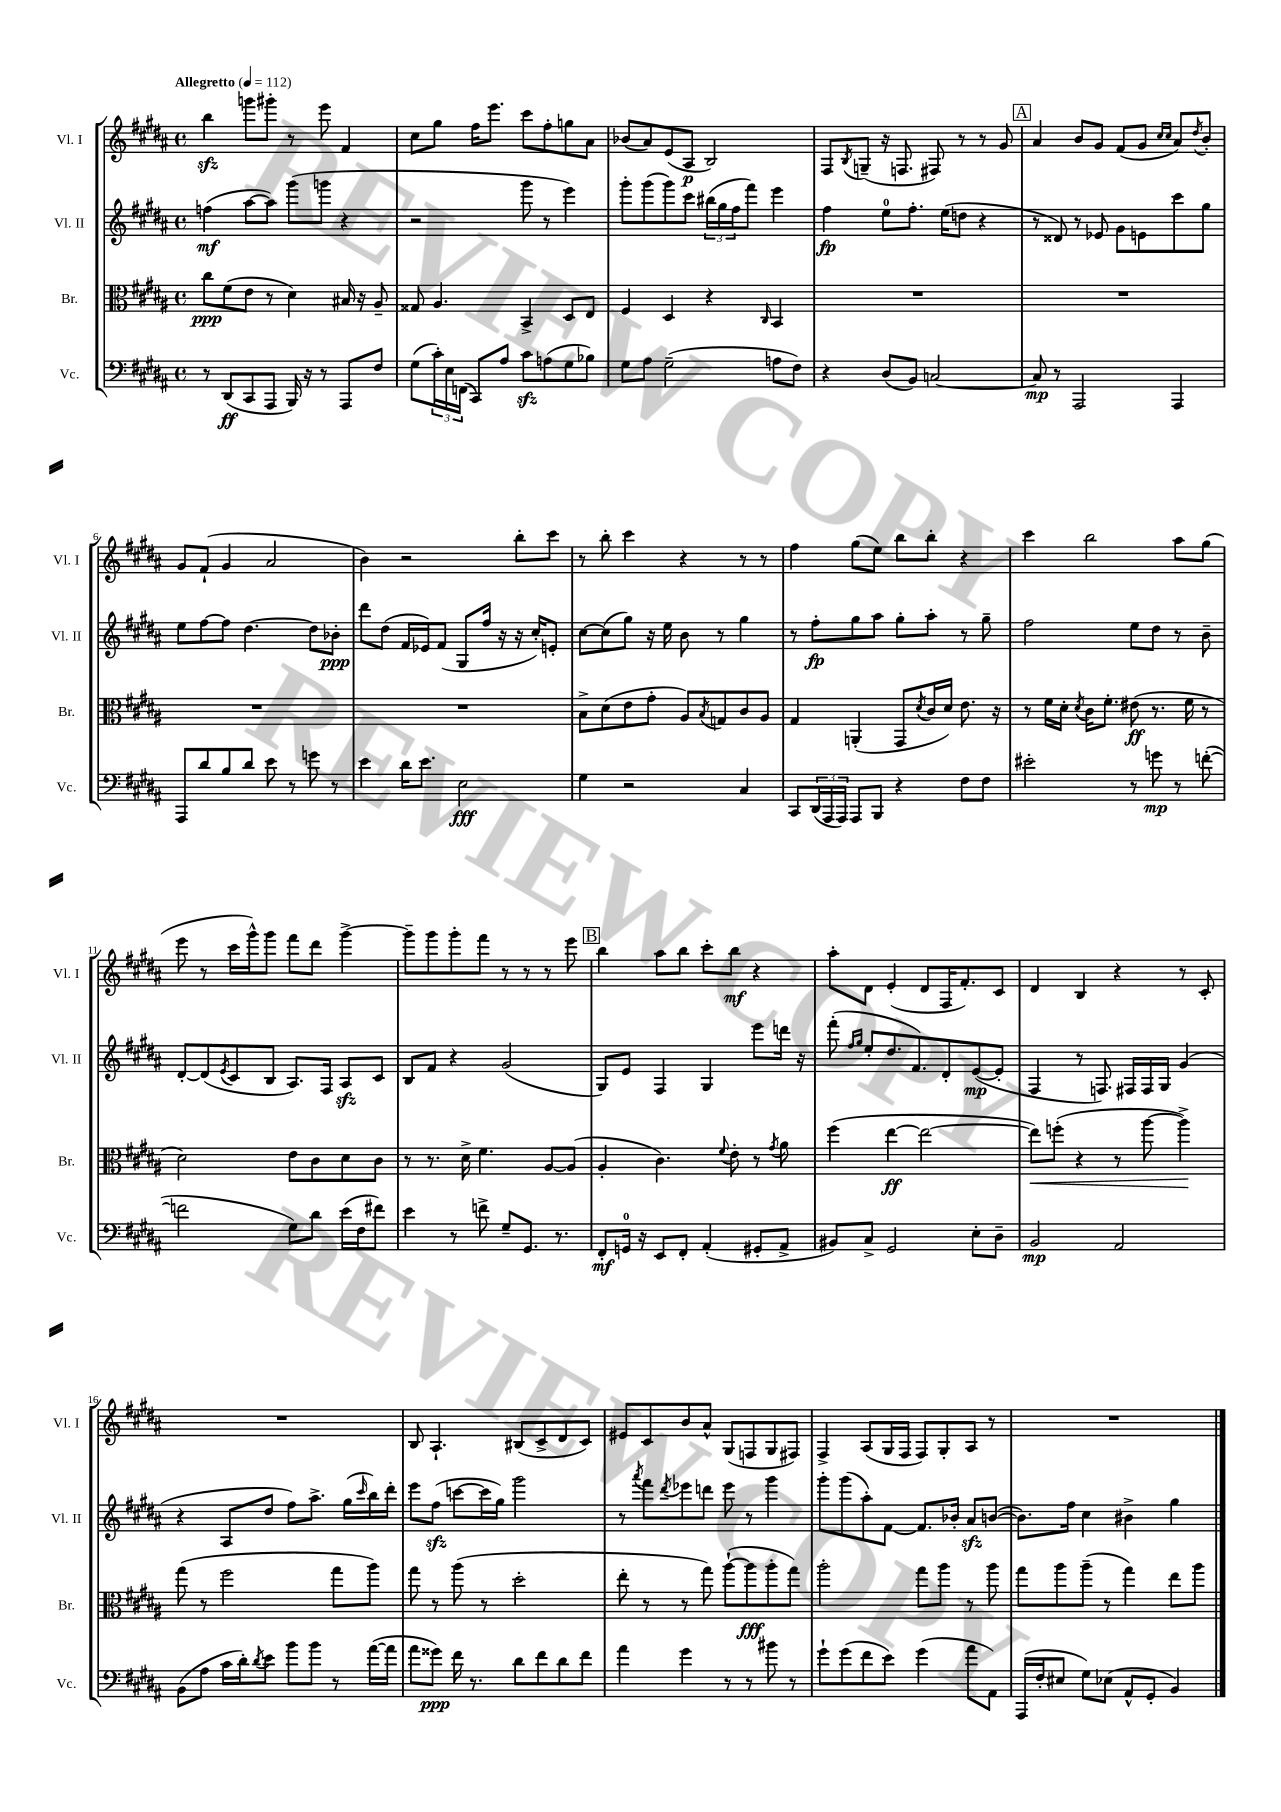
<<
\new StaffGroup <<
\new Staff = "s0" \with { instrumentName = "Vl. I" shortInstrumentName = "Vl. I" } {
    \clef treble \key b \major \defaultTimeSignature \time 4/4 \tempo "Allegretto" 4 = 112
    b''4\sfz g'''8 gis'''8-. r8 e'''8 fis'4 |
    cis''8 gis''8 fis''16 e'''8. cis'''8 fis''8-. g''8 ais'8 |
    bes'8( ais'8) e'8( ais8\p b2) |
    fis8 \acciaccatura { b8 } g8--( r16 f8. fis8) r8 r8 gis'8 |
    \mark \markup { \box "A" } ais'4 b'8 gis'8 fis'8( gis'8 \grace { cis''16 cis''16 } ais'8) \acciaccatura { dis''8 } b'8-. |
    gis'8 fis'8-!( gis'4 ais'2 |
    b'4) r2 b''8-. cis'''8 |
    r8 b''8-. cis'''4 r4 r8 r8 |
    fis''4 gis''8( e''8) b''8 b''8-. r4 |
    cis'''4 b''2 ais''8 gis''8( |
    e'''8 r8 cis'''16 gis'''16-^) gis'''8 fis'''8 dis'''8 gis'''4~-> |
    gis'''8-- gis'''8 gis'''8-. fis'''8 r8 r8 r8 e'''8 |
    \mark \markup { \box "B" } b''4 ais''8 b''8 cis'''8-. b''8\mf r4 |
    ais''8-. dis'8 e'4-.( dis'8 fis16 fis'8.-.) cis'8 |
    dis'4 b4 r4 r8 cis'8-. |
    R1 |
    b8 ais4.-! bis8( cis'8-> dis'8 cis'8) |
    eis'8 cis'8 b'8 ais'8-^ gis8( f8 gis8 fis8) |
    fis4-> ais8( gis16 fis16 fis8) gis8-. ais8 r8 |
    R1 \bar "|." |
}
\new Staff = "s1" \with { instrumentName = "Vl. II" shortInstrumentName = "Vl. II" } {
    \clef treble \key b \major \defaultTimeSignature \time 4/4
    f''4\mf( ais''8~ ais''8) gis'''8( g'''8 r4 |
    r2 gis'''8 r8 e'''4) |
    gis'''8-. gis'''8( gis'''8) cis'''8 \tuplet 3/2 { bis''16( gis''16 fis''16 } fis'''8) e'''4 |
    fis''4\fp e''8-0 fis''8.-. e''16( d''8 r4 |
    \mark \markup { \box "A" } r8 disis'8) r8 ees'8 gis'8 e'8 cis'''8 gis''8 |
    e''8 fis''8~ fis''8 dis''4.~ dis''8 bes'8-.\ppp |
    dis'''8 dis''8( fis'16 ees'16) fis'8( gis8 fis''16 r16 r16 cis''16-.) e'8-. |
    cis''8~ cis''8( gis''8) r16 e''16 b'8 r8 gis''4 |
    r8 fis''8-.\fp gis''8 ais''8 gis''8-. ais''8-. r8 gis''8-- |
    fis''2 e''8 dis''8 r8 b'8-- |
    dis'8~-. dis'8( \acciaccatura { e'8 } cis'8 b8 ais8.) fis16 ais8\sfz cis'8 |
    b8 fis'8 r4 gis'2( |
    \mark \markup { \box "B" } gis8) e'8 fis4 gis4 e'''8 d'''16 r16 |
    fis'''8-.( \grace { fis''16 gis''16 } e''8-. dis''8. fis'8.) dis'8-. e'8~\mp( e'8-. |
    fis4 r8 f8.) fis16 fis16 gis16 gis'4( |
    r4 ais8 dis''8 fis''8) ais''8.-> gis''16( \grace { cis'''16 } b''16) dis'''16-. |
    e'''8 fis''8\sfz( c'''8~ c'''16 gis''16) gis'''2 |
    r8 \acciaccatura { ais'''8 } fis'''8 \acciaccatura { dis'''8 } ees'''8 d'''8 ees'''8 r8 gis'''4 |
    gis'''8-. gis'''8( ais''8-.) fis'8~ fis'8. bes'16-. ais'8\sfz b'8~( |
    b'8.) fis''16 cis''4 bis'4-> gis''4 \bar "|." |
}
\new Staff = "s2" \with { instrumentName = "Br." shortInstrumentName = "Br." } {
    \clef alto \key b \major \defaultTimeSignature \time 4/4
    cis''8\ppp fis'8( e'8 r8 dis'4) bis16 r16 ais8-- |
    gisis8 ais4. b,4-> dis8 e8 |
    fis4 dis4 r4 \grace { cis16 } b,4 |
    R1 |
    \mark \markup { \box "A" } R1 |
    R1 |
    R1 |
    b8-> dis'8( e'8 gis'8-. ais8) \acciaccatura { b8 } g8 cis'8 ais8 |
    gis4 a,4-.( gis,8 \acciaccatura { dis'8 } cis'16 dis'16) e'8. r16 |
    r8 fis'16 dis'16-. \acciaccatura { dis'8 } cis'16 fis'8.-. eis'8\ff( r8. fis'16 r8 |
    dis'2) e'8 cis'8 dis'8 cis'8 |
    r8 r8. dis'16-> fis'4. ais8~ ais8( |
    \mark \markup { \box "B" } ais4-. cis'4.) \appoggiatura { fis'8 } e'8-. r8 \acciaccatura { gis'8 } ais'8 |
    fis''4( e''4~\ff e''2~ |
    e''8\<) f''8-.( r4 r8 ais''8~ ais''4->\!) |
    gis''8( r8 fis''2 gis''8 ais''8) |
    gis''8 r8 ais''8( r8 dis''2-. |
    e''8-. r8 r8 gis''8) ais''8~-!( ais''8\fff ais''8-. gis''8) |
    ais''2-. gis''8 ais''8 r8 ais''8 |
    gis''8 ais''8 ais''8--( r8 gis''4) e''8 ais''8 \bar "|." |
}
\new Staff = "s3" \with { instrumentName = "Vc." shortInstrumentName = "Vc." } {
    \clef bass \key b \major \defaultTimeSignature \time 4/4
    r8 dis,8\ff( cis,8 ais,,8 b,,16) r16 r8 ais,,8 fis8 |
    gis8( \tuplet 3/2 { cis'16-.) e16 f,16( } cis,8) ais8 cis'8\sfz a8( gis8 bes8) |
    gis8 ais8 gis2--( a8 fis8) |
    r4 dis8( b,8) c2~ |
    \mark \markup { \box "A" } c8\mp r8 ais,,2 ais,,4 |
    ais,,8 dis'8 b8 dis'8 e'8 r8 g'8 r8 |
    e'4 dis'16 e'8. e2\fff |
    gis4 r2 cis4 |
    cis,8 \tuplet 3/2 { dis,16( ais,,16 ais,,16) } ais,,8 b,,8 r4 fis8 fis8 |
    eis'2-. r8 g'8\mp r8 f'8~-.( |
    f'2 gis8) dis'8 e'16( fis16 fis'8) |
    e'4 r8 f'8-> gis8-- gis,8. r8. |
    \mark \markup { \box "B" } fis,8-.\mf g,16-0 r16 e,8 fis,8-. ais,4-.( gis,8-. ais,8-> |
    bis,8) cis8-> gis,2 e8-. dis8-- |
    b,2\mp ais,2 |
    b,8( ais8 cis'16 dis'16-.) \acciaccatura { dis'8 } e'8 b'8 b'8 r8 ais'16~( ais'16 |
    ais'8 gisis'8\ppp) fis'16 r8. dis'8 fis'8 dis'8 fis'8 |
    ais'4 gis'4 r8 r8 bis'8 r8 |
    gis'8-! gis'8( fis'8 e'8) gis'4( ais'8 ais,8) |
    ais,,16( fis16-. eis8 gis8) ees8( ais,8-^ gis,8-. b,4) \bar "|." |
}
>>
>>
